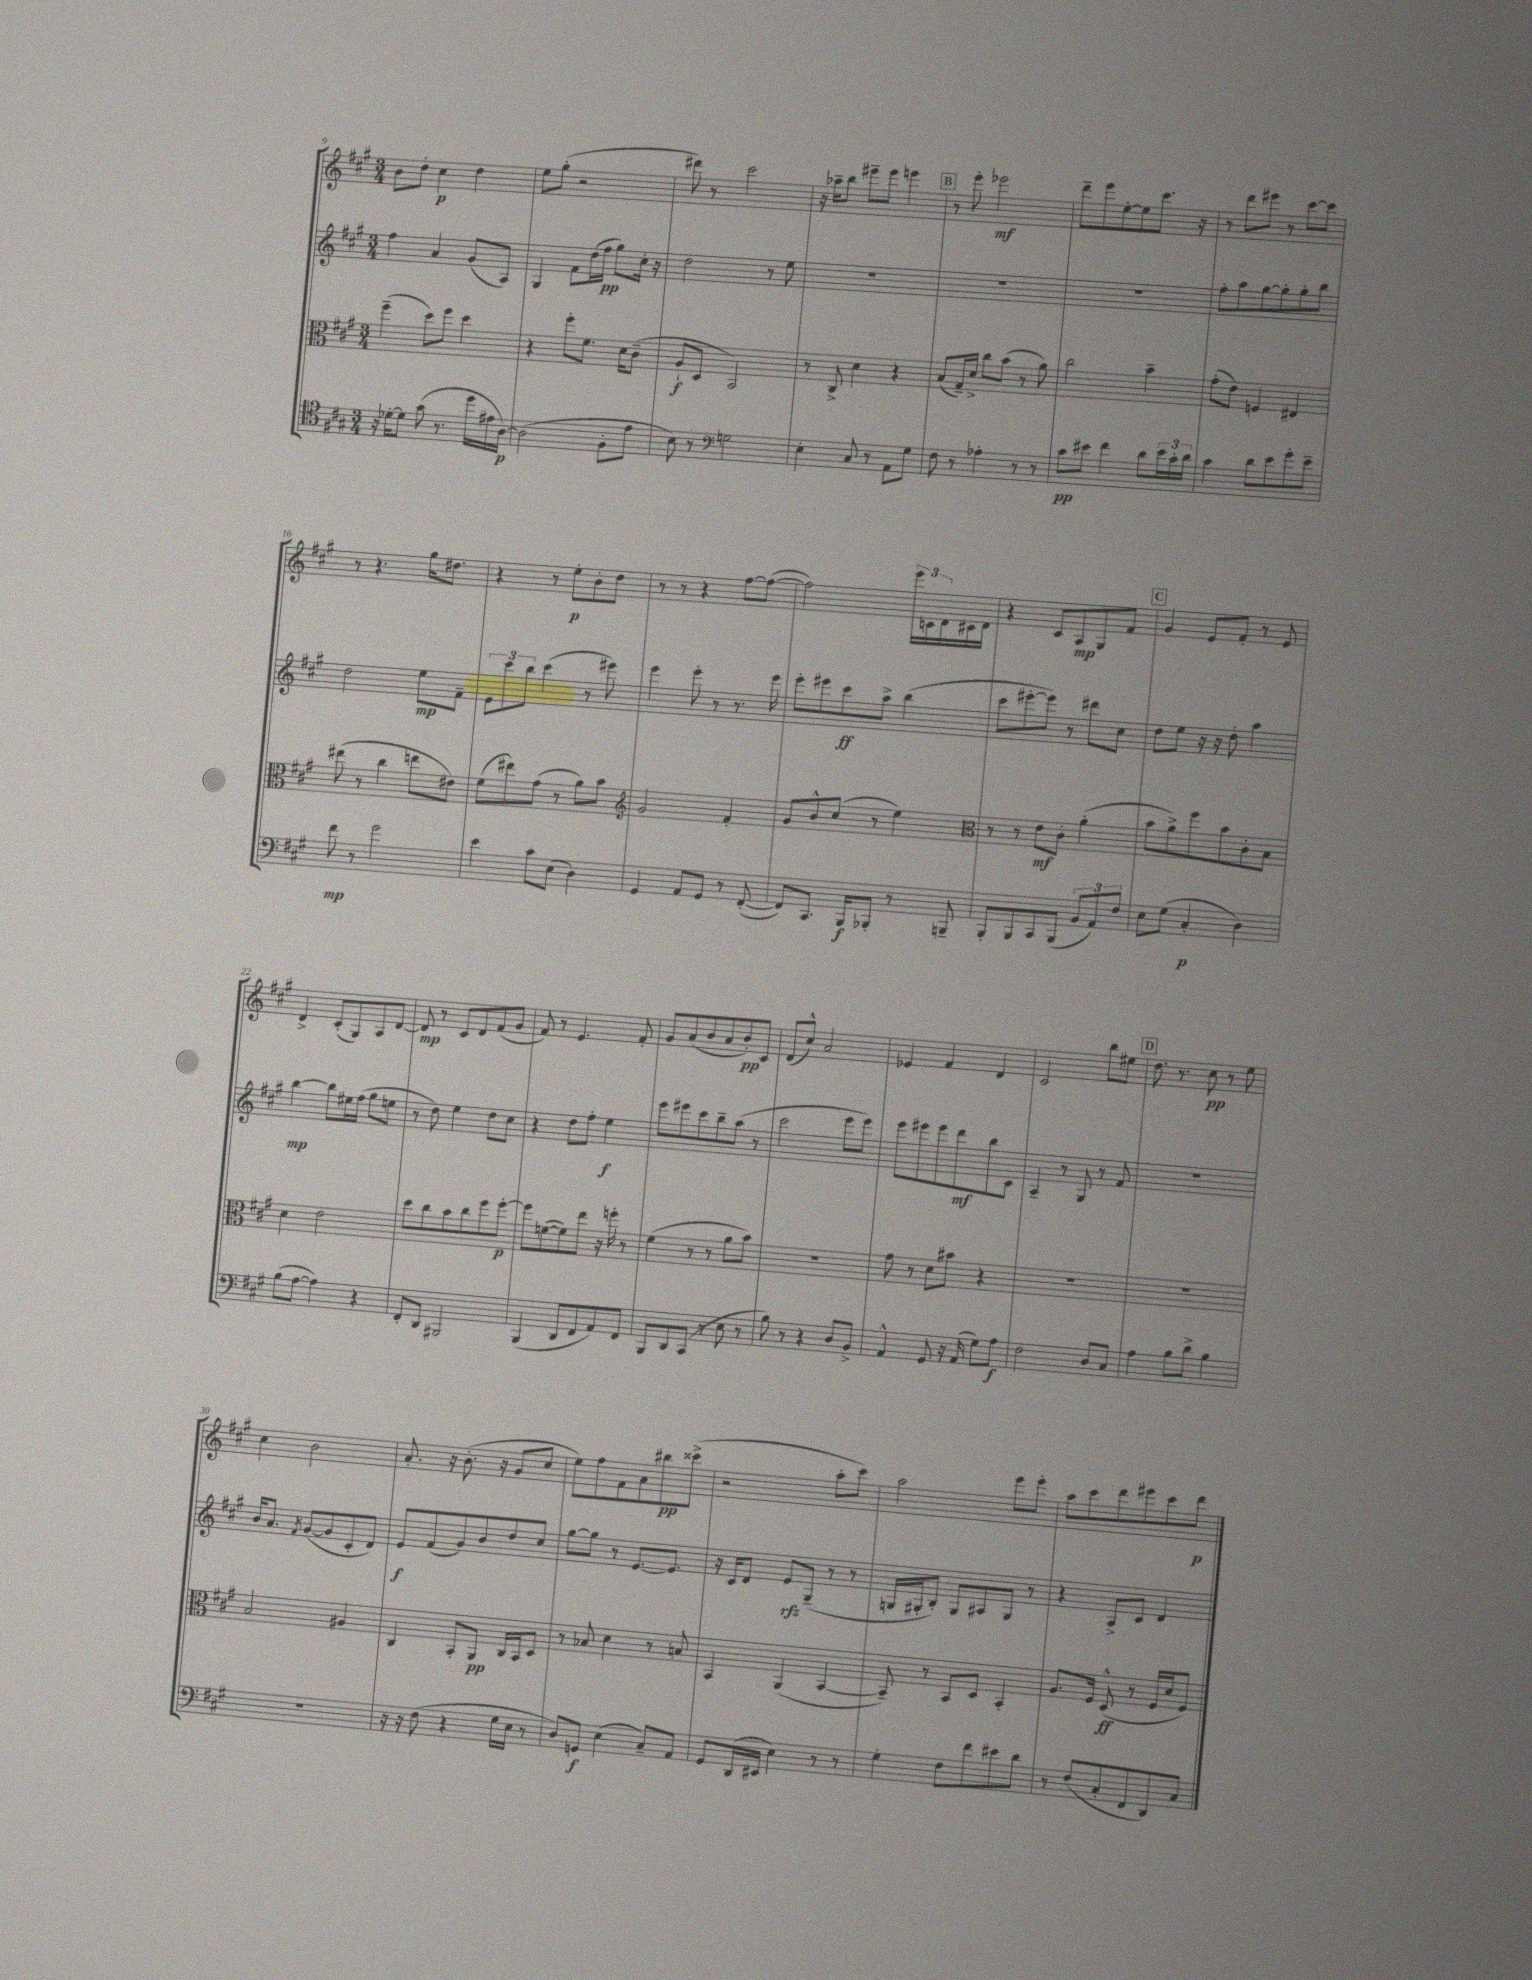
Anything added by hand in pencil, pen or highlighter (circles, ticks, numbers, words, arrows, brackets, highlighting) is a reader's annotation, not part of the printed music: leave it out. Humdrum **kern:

**kern	**kern	**kern	**kern
*staff4	*staff3	*staff2	*staff1
*clefC4	*clefC3	*clefG2	*clefG2
*k[f#c#g#]	*k[f#c#g#]	*k[f#c#g#]	*k[f#c#g#]
*M3/4	*M3/4	*M3/4	*M3/4
16r	(4ff#~\	4ff#\	8b\L
[16d-'\LK	.	.	.
8d-\]J	.	.	8dd'\J
(8g#\	8dd\L)	4a/	4cc#\
8.r	8ff#\J	.	.
.	4dd\	(8g#/L	4dd\
16dd\LL	.	.	.
16e#\	.	8A/J)	.
[16A\JJ)	.	.	.
=	=	=	=
(2A\]	4r	4G#/	8ee\L
.	.	.	(8gg#'\J
.	8ff#'\L	8f#\L	2r
.	8.f#\J	(16dd\L	.
.	.	16ff#\JJ	.
8F#'\L	.	8gg#\L)	.
.	16d\LK	.	.
8e\J	(8c#~\J	16cc#'\Jk	.
.	.	16r	.
=	=	=	=
8B\)	8A`/L	2dd\	8ddd#\)
8r	8D/J	.	8r
*clefF4	*	*	*
2G\	2BB/)	.	2ccc#\
.	.	8r	.
.	.	8ee\	.
=	=	=	=
4E'\	8r	2.r	16r
.	.	.	16aa-~\LK
.	8C#^/	.	8bb\J
8C#/	4d\	.	8eee#~\L
8r	.	.	8eee#\J
8AA\L	4r	.	4eee\
8G#\J	.	.	.
=	=	=	=
8F#\	(8B/L	2.r	8r
8r	16G#~/L)	.	8eee'\
.	16d^/JJ	.	.
4A-'\	8cc#\L	.	2eee-\
.	(8b\J	.	.
8r	8r	.	.
8r	8a\)	.	.
=	=	=	=
8c#\L	2cc#\	2.r	8ddd~\L
8e#\J	.	.	8eee\
4f#\	.	.	[8ee'\
.	.	.	8ee\]
8d\L	4b~\	.	8.ccc#\J
24e#\L	.	.	.
24c#'\	.	.	.
.	.	.	16r
24d\JJ	.	.	.
=	=	=	=
4c#\	(8g#'\L	8ff#'\L	8r
.	8e\J)	8aa\	8ddd\L
8d\L	4F/	[8gg#\	8eee#\J
8e\	.	8gg#'\]	8r
8g#'\	4E#/	8gg#'\	[8ccc#\L
8e~\J	.	8bb\J	8ccc#\]J
=	=	=	=
8f#\	(8ee#\	2dd\	8r
8r	8r	.	4.r
2g#\	4cc#\	.	.
.	8ee\L	8ee\L	16gg#\LK
.	.	.	8.dd#\J
.	8e#\J)	8f#~\J	.
=	=	=	=
4e\	(8f#\L	12e\L	4r
.	.	12ccc#\	.
.	8ee#\)	.	.
.	.	12bb\J	.
8c#\L	(8g#\J	(4ccc#\	8r
(8E\J	8r	.	8ee'\L
4D\)	8a\L)	8r	8b'\
.	8b\J	8eee#\)	8dd\J
=	=	=	=
*	*clefG2	*	*
4GG#/	2g#/	4eee\	8r
.	.	.	8r
8AA/L	.	8eee'\	4r
8GG#/J	.	8r	.
8r	4f#'/	8.r	[8ff#\L
([8FF#'/	.	.	(8ff#\_J
.	.	16eee\	.
=	=	=	=
8FF#/]L)	8g#/L	8eee'\L	2ff#\])
8.CC#/J	8b^^/	8eee#\	.
.	(8cc#/J	8ccc#\	.
16BBB/LK	.	.	.
8BBB-'/J	8r	8aa^\J	.
8r	4ee\)	(4bb\	24eee\LL
.	.	.	24c\
.	.	.	24d\
8BBB~/	.	.	16c#\
.	.	.	16d\JJ
=	=	=	=
*	*clefC3	*	*
8BBB'/L	8r	8ccc#\L	4r
8BBB/	8r	[8eee#'\	.
8CC#/	8e\L	8eee#\]J)	8c#/L
(8BBB/J	8c#'\J	8r	8A/
12BB/L	(4a'\	8ddd#\L	8G#/
12AA/)	.	.	.
.	.	8cc#\J	8f#/J
12F#/J	.	.	.
=	=	=	=
8E\L	8b\L	8dd\L	4g#/
(8G#\J	8a^\)	8ee\J	.
4C#'/	8ff#\	16r	8e/L
.	.	16r	.
.	8b\	8dd'\	8f#'/J
4D\)	8c#'\	4aa\	8r
.	8B\J	.	8e/
=	=	=	=
(8B\L	4d\	[4bb\	4d^/
[8A\J	.	.	.
4A\])	2e\	8bb\]L	(8c#'/L
.	.	16ee#\L	8G#/)
.	.	(16ff#\JJ	.
4r	.	8gg#\L	8A/
.	.	8ee\J	[8d/J
=	=	=	=
8FF#'/L	8dd\L	8r	8d/]
8DD/J	8cc#\	8dd\)	8r
2BBB#/	8b\	4ee\	8c#/L
.	8cc#\	.	8d/
.	8ff#\	8dd\L	(8f#/
.	[8ff#'\J	8cc#\J	8g#/J
=	=	=	=
(4BBB/	8ff#\]L	4r	8f#/)
.	([8f\	.	8r
8DD/L	8f\])	8dd\L	4.e/
8FF#/	8ee\J	8ff#'\J	.
8AA/)	16r	4ee\	.
.	16ff'\	.	.
8FF#/J	8r	.	8f#'/
=	=	=	=
8BBB/L	(4f#\	8eee\L	8g#/L
8DD/	.	8eee#\	(8a/
(8CC#/J	8r	8ccc#\	8b/
8r	8r	8bb~\	8a/
8E\	8a\L	(8aa\J	8b'/)
8r	8b\J)	8r	8c#/J
=	=	=	=
8B\)	2.r	2ccc#\	(8d/L
8r	.	.	8cc#^^/J)
4r	.	.	2a/
8D/L	.	8eee\L	.
8BB^/J	.	8eee\J)	.
=	=	=	=
4AA^^/	8g#\	8eee\L	4e-/
.	8r	8eee#\	.
8GG#/	8d\L	8eee#\	4f#/
16r	8b#\J	8ddd\	.
(16AA/	.	.	.
8G#\L)	4r	8bb\	4d/
8A\J	.	8c#\J	.
=	=	=	=
2F#\	2.r	4A~/	2c#/
.	.	8r	.
.	.	8G#/	.
8D/L	.	8r	8bb\L
8C#/J	.	8f#/	8ee#\J
=	=	=	=
4A\	2.r	2.r	8.dd\
.	.	.	8.r
8B\L	.	.	.
8d^\J	.	.	8cc#\
4B\	.	.	8r
.	.	.	8ee\
=	=	=	=
2.r	2B/	16b/LK	4cc#\
.	.	8.a/J	.
.	.	8qf#/	.
.	.	([8g#/L	2b\
.	.	8g#/]	.
.	4A#/	8c#'/	.
.	.	8d/J)	.
=	=	=	=
16r	4C#/	8e/L	8.a'/
16r	.	.	.
(8F#\	.	(8f#/	.
.	.	.	16r
4r	8BB'/L	8g#/)	(8.b'\
.	8AA/J	8b/	.
.	.	.	16r
16G#\LL	16C#/LL	8dd/	8g#/L
16E\JJ	16BB/J	.	.
8r	8D/J	8cc#/J	8cc#/J
=	=	=	=
8D/L)	8r	[8gg#\L	8ee\L)
8GG/J	8B-/	8gg#\]J	8ff#\
(4E\	4d\	8r	8f#\
.	.	[8.e/L	8a\
8C#~/L)	8r	.	8bb#\
.	.	8.e/]J	.
8AA/J	8B/	.	(8ccc##^\J
=	=	=	=
8GG#/L	4BB/	16r	2r
.	.	16c#/LK	.
(16DD/L	.	8d/J	.
16EE#/JJ	.	.	.
4E\)	(4AA/	8e/L	.
.	.	(8G#~/J	.
8r	[4BB/	8r	8aa'\L
8r	.	8r	8ccc#\J)
=	=	=	=
4G#'\	8BB~/])	16G/LL	2aa\
.	.	16G#'/J	.
.	8r	8B'/J)	.
8F#\L	8BB/L	8G#/L	.
8f#\	8D/J	8A#/	.
8e#\	4BB'/	8G#/J	8eee\L
8d\J	.	8r	8eee'\J
=	=	=	=
8r	8.A/L	4r	8aa\L
(8F#/L	.	.	8ccc#\
.	16F#/Jk	.	.
8C#'/	(8D^^/	8A^/L	8ddd\
8FF#/	8r	8c#/J	8eee#\
8DD/)	16F#/LL	4d/	8ccc#\
.	16d/J	.	.
8C#/J	8F#/J)	.	8ddd\J
==	==	==	==
*-	*-	*-	*-
